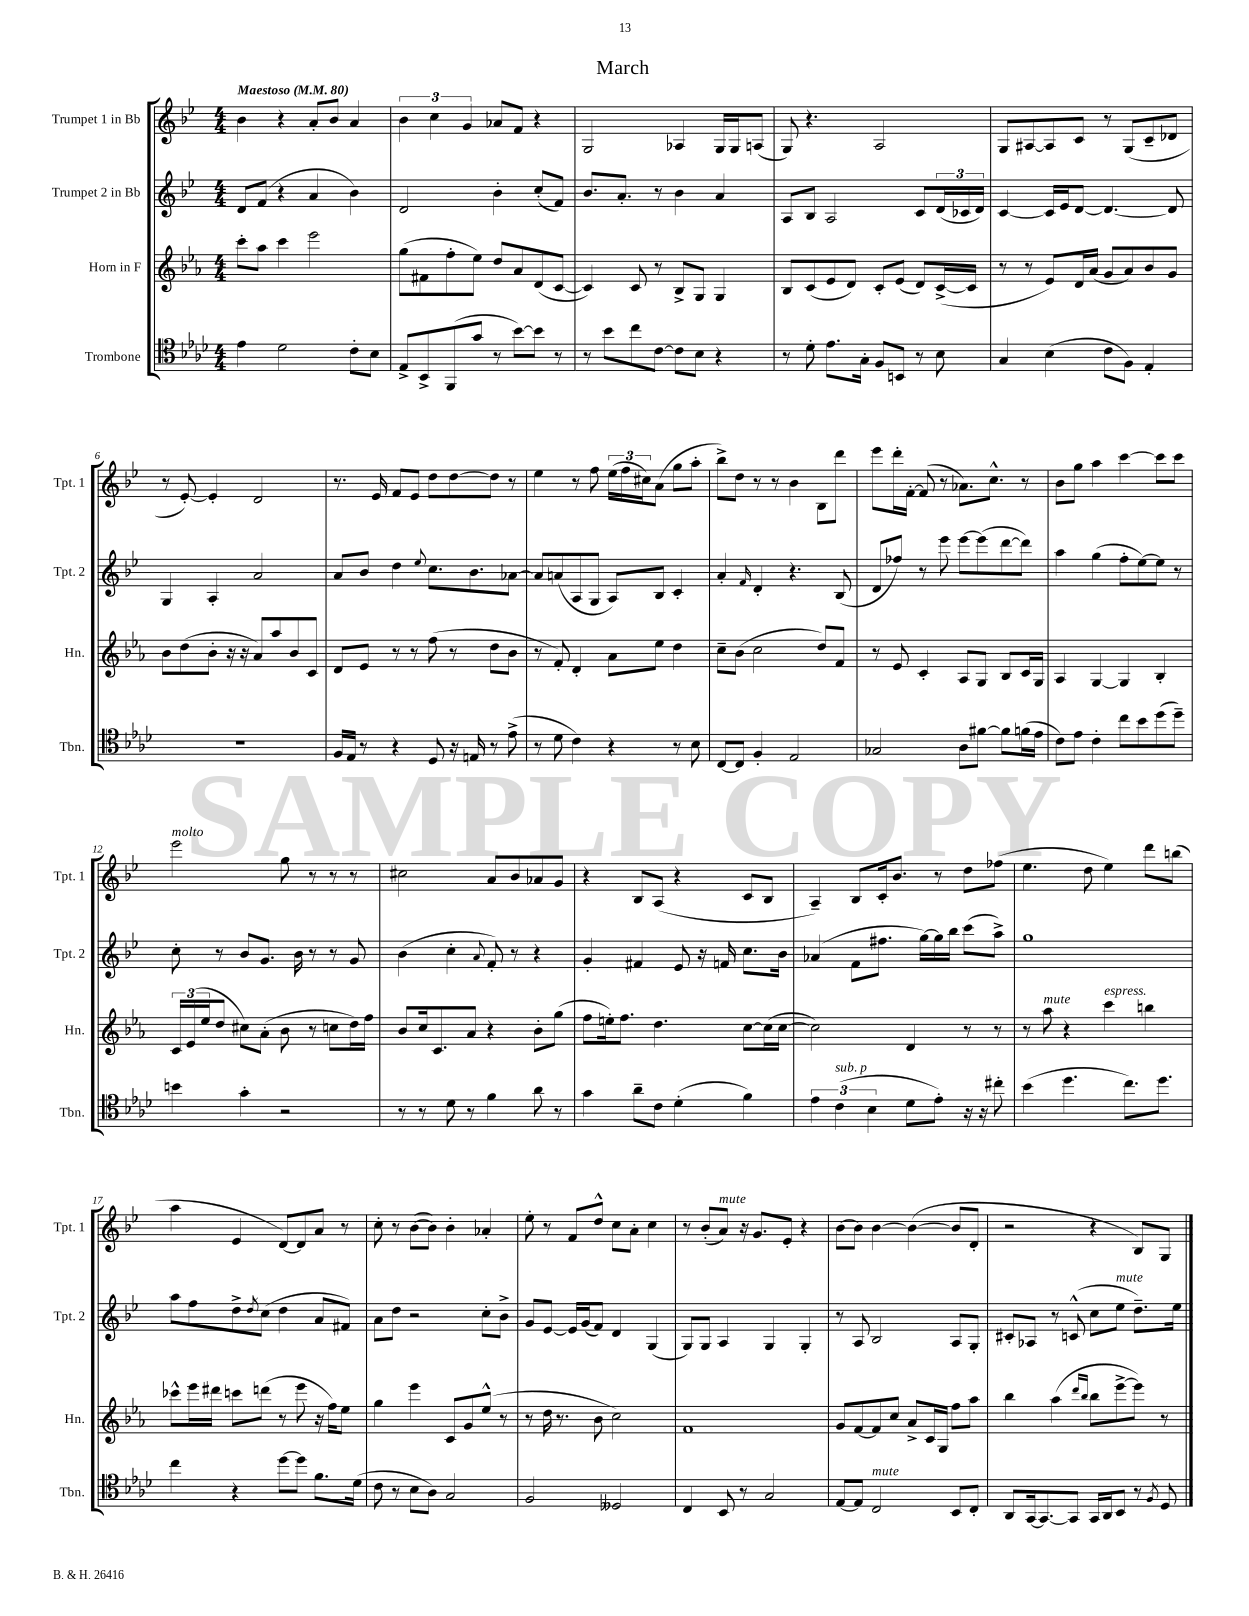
\header { title = "March" }
<<
\new StaffGroup <<
\new Staff = "s0" \with { instrumentName = "Trumpet 1 in Bb" shortInstrumentName = "Tpt. 1" } {
    \clef treble \key bes \major \numericTimeSignature \time 4/4 \tempo "Maestoso" 4 = 80
    bes'4 r4 a'8-. bes'8 a'4 |
    \tuplet 3/2 { bes'4 c''4 g'4 } aes'8 f'8 r4 |
    g2 aes4 g16 g16 a8( |
    g8) r4. a2 |
    g8 ais8~ ais8 c'8 r8 g8( c'8-- des'8 |
    r8 ees'8~-.) ees'4-. d'2 |
    r8. ees'16 f'8 ees'8 d''8 d''8~ d''8 r8 |
    ees''4 r8 f''8 \tuplet 3/2 { ees''16( f''16 cis''16) } a'8( g''8 a''8-. |
    bes''8->) d''8 r8 r8 bes'4 bes8 d'''8 |
    ees'''8 d'''16-. f'16~-. f'8( r8 aes'8.) c''8.-^ r8 |
    bes'8 g''8 a''4 c'''4~ c'''8 c'''8 |
    ees'''2^\markup { \italic "molto" } g''8 r8 r8 r8 |
    cis''2 a'8 bes'8 aes'8 g'8 |
    r4 bes8 a8( r4 c'8 bes8 |
    a4--) bes8 c'16-. bes'8. r8 d''8 fes''8( |
    ees''4. d''8 ees''4) d'''8 b''8( |
    a''4 ees'4 d'8~) d'8 a'8 r8 |
    c''8-. r8 bes'8~( bes'8) bes'4-. aes'4-. |
    ees''8-. r8 f'8 d''8-^ c''8 a'8-. c''4 |
    r8 bes'8-.( a'8^\markup { \italic "mute" }) r16 g'8. ees'8-. r4 |
    bes'8~ bes'8 bes'4~ bes'4~( bes'8 d'8-. |
    r2 r4 bes8) g8 \bar "|." |
}
\new Staff = "s1" \with { instrumentName = "Trumpet 2 in Bb" shortInstrumentName = "Tpt. 2" } {
    \clef treble \key bes \major \numericTimeSignature \time 4/4
    d'8 f'8( r4 a'4 bes'4) |
    d'2 bes'4-. c''8-.( f'8) |
    bes'8. a'8.-. r8 bes'4 a'4 |
    a8 bes8 a2 c'8 \tuplet 3/2 { d'16( ces'16 d'16) } |
    c'4~ c'16 ees'16 d'8~ d'4.~ d'8 |
    g4 a4-. a'2 |
    a'8 bes'8 d''4 \appoggiatura { ees''8 } c''8. bes'8. aes'8~ |
    aes'8 a'8( a8 g8 a8) bes8 c'4-. |
    a'4-. \grace { f'16 } d'4-. r4. bes8( |
    d'8 fes''8) r8 ees'''8 ees'''8~ ees'''8( d'''8~ d'''8) |
    a''4 g''4( f''8-. ees''8~) ees''8 r8 |
    c''8-. r8 bes'8 g'8. bes'16 r8 r8 g'8 |
    bes'4( c''4-. \appoggiatura { a'8 } f'8-.) r8 r4 |
    g'4-. fis'4 ees'8 r16 f'16 c''8. bes'16 |
    aes'4( f'8 fis''8. g''16~) g''16 bes''16 c'''8( a''8->) |
    g''1 |
    a''8 f''8 d''8-> \acciaccatura { d''8 } c''8( d''4 a'8 fis'8) |
    a'8 d''8 r2 c''8-. bes'8-> |
    g'8 ees'8~ ees'16 g'16( f'8) d'4 g4( |
    g8) g8 a4 g4 g4-. |
    r8 a8 bes2 a8 g8-. |
    cis'8-. aes8 r8 c'8-^( c''8 ees''8^\markup { \italic "mute" } d''8.--) ees''16 \bar "|." |
}
\new Staff = "s2" \with { instrumentName = "Horn in F" shortInstrumentName = "Hn." } {
    \clef treble \key ees \major \numericTimeSignature \time 4/4
    c'''8-. aes''8 c'''4 ees'''2 |
    g''8( fis'8 f''8-. ees''8) d''8 aes'8 d'8( c'8~ |
    c'4) c'8 r8 bes8-> g8 g4 |
    bes8 c'8( ees'8 d'8) c'8-. ees'8( d'8) c'16~->( c'16 |
    r8 r8 ees'8) d'16 aes'16( g'8 aes'8) bes'8 g'8 |
    bes'8 d''8( bes'8-. r16 r16 aes'8) aes''8 bes'8 c'8 |
    d'8 ees'8 r8 r8 f''8( r8 d''8 bes'8 |
    r8 f'8-.) d'4-. aes'8 ees''8 d''4 |
    c''8-- bes'8( c''2 d''8) f'8 |
    r8 ees'8 c'4-. aes8 g8 bes8 c'16 g16 |
    aes4 g4~ g4 bes4-. |
    \tuplet 3/2 { c'16 ees'16( ees''16 } d''8 cis''8) aes'8-.( bes'8 r8 c''8 d''16) f''16 |
    bes'8 c''16 c'8. aes'8 r4 bes'8-. g''8( |
    f''8 e''16-.) f''8. d''4. c''8~ c''16( c''16~ |
    c''2) d'4 r8 r8 |
    r8 aes''8^\markup { \italic "mute" } r4 c'''4^\markup { \italic "espress." } b''4 |
    ces'''8-^ ees'''16 dis'''16 c'''8 d'''8( r8 ees'''8 r16 f''16) ees''8 |
    g''4 ees'''4 c'8 g'8 ees''8-^( r8 |
    r8 d''16 r8. bes'8 c''2) |
    f'1 |
    g'8 f'8~ f'8 c''8 aes'8-> c'16 g16 f''8 aes''8 |
    bes''4 aes''4( \grace { d'''16 bes''16 } bes''8 ees'''8~-> ees'''8) r8 \bar "|." |
}
\new Staff = "s3" \with { instrumentName = "Trombone" shortInstrumentName = "Tbn." } {
    \clef tenor \key aes \major \numericTimeSignature \time 4/4
    ees'4 des'2 c'8-. bes8 |
    ees8-> bes,8-> f,8( g'8 r8 bes'8~) bes'8 r8 |
    r8 bes'8 c''8 c'8~ c'8 bes8 r4 |
    r8 des'8-. ees'8. g16-. f8 b,8 r8 bes8 |
    g4 bes4( c'8 f8) ees4-. |
    R1 |
    f16 ees16 r8 r4 des8 r16 e16 r8 ees'8->( |
    r8 des'8 c'4) r4 r8 bes8 |
    c8~ c8 f4-. ees2 |
    ges2 aes8 fis'8~ fis'8 f'16( ees'16 |
    c'8) ees'8 c'4-. c''8 bes'8 des''8( des''8--) |
    b'4 g'4-. r2 |
    r8 r8 des'8 r8 f'4 aes'8 r8 |
    g'4 aes'8-- c'8 des'4-.( f'4) |
    \tuplet 3/2 { ees'4 c'4^\markup { \italic "sub. p" }( bes4 } des'8 ees'8-.) r16 r16 cis''8-. |
    bes'4( des''4. c''8.) des''8. |
    c''4 r4 des''8~ des''8 f'8. des'16( |
    c'8 r8 bes8 aes8) g2 |
    f2 deses2 |
    c4 bes,8 r8 g2 |
    ees8~ ees8 c2^\markup { \italic "mute" } bes,8 c8-. |
    aes,8 g,16~ g,8.~ g,8 g,16 aes,16 bes,8 r8 \acciaccatura { f8 } des8 \bar "|." |
}
>>
>>
